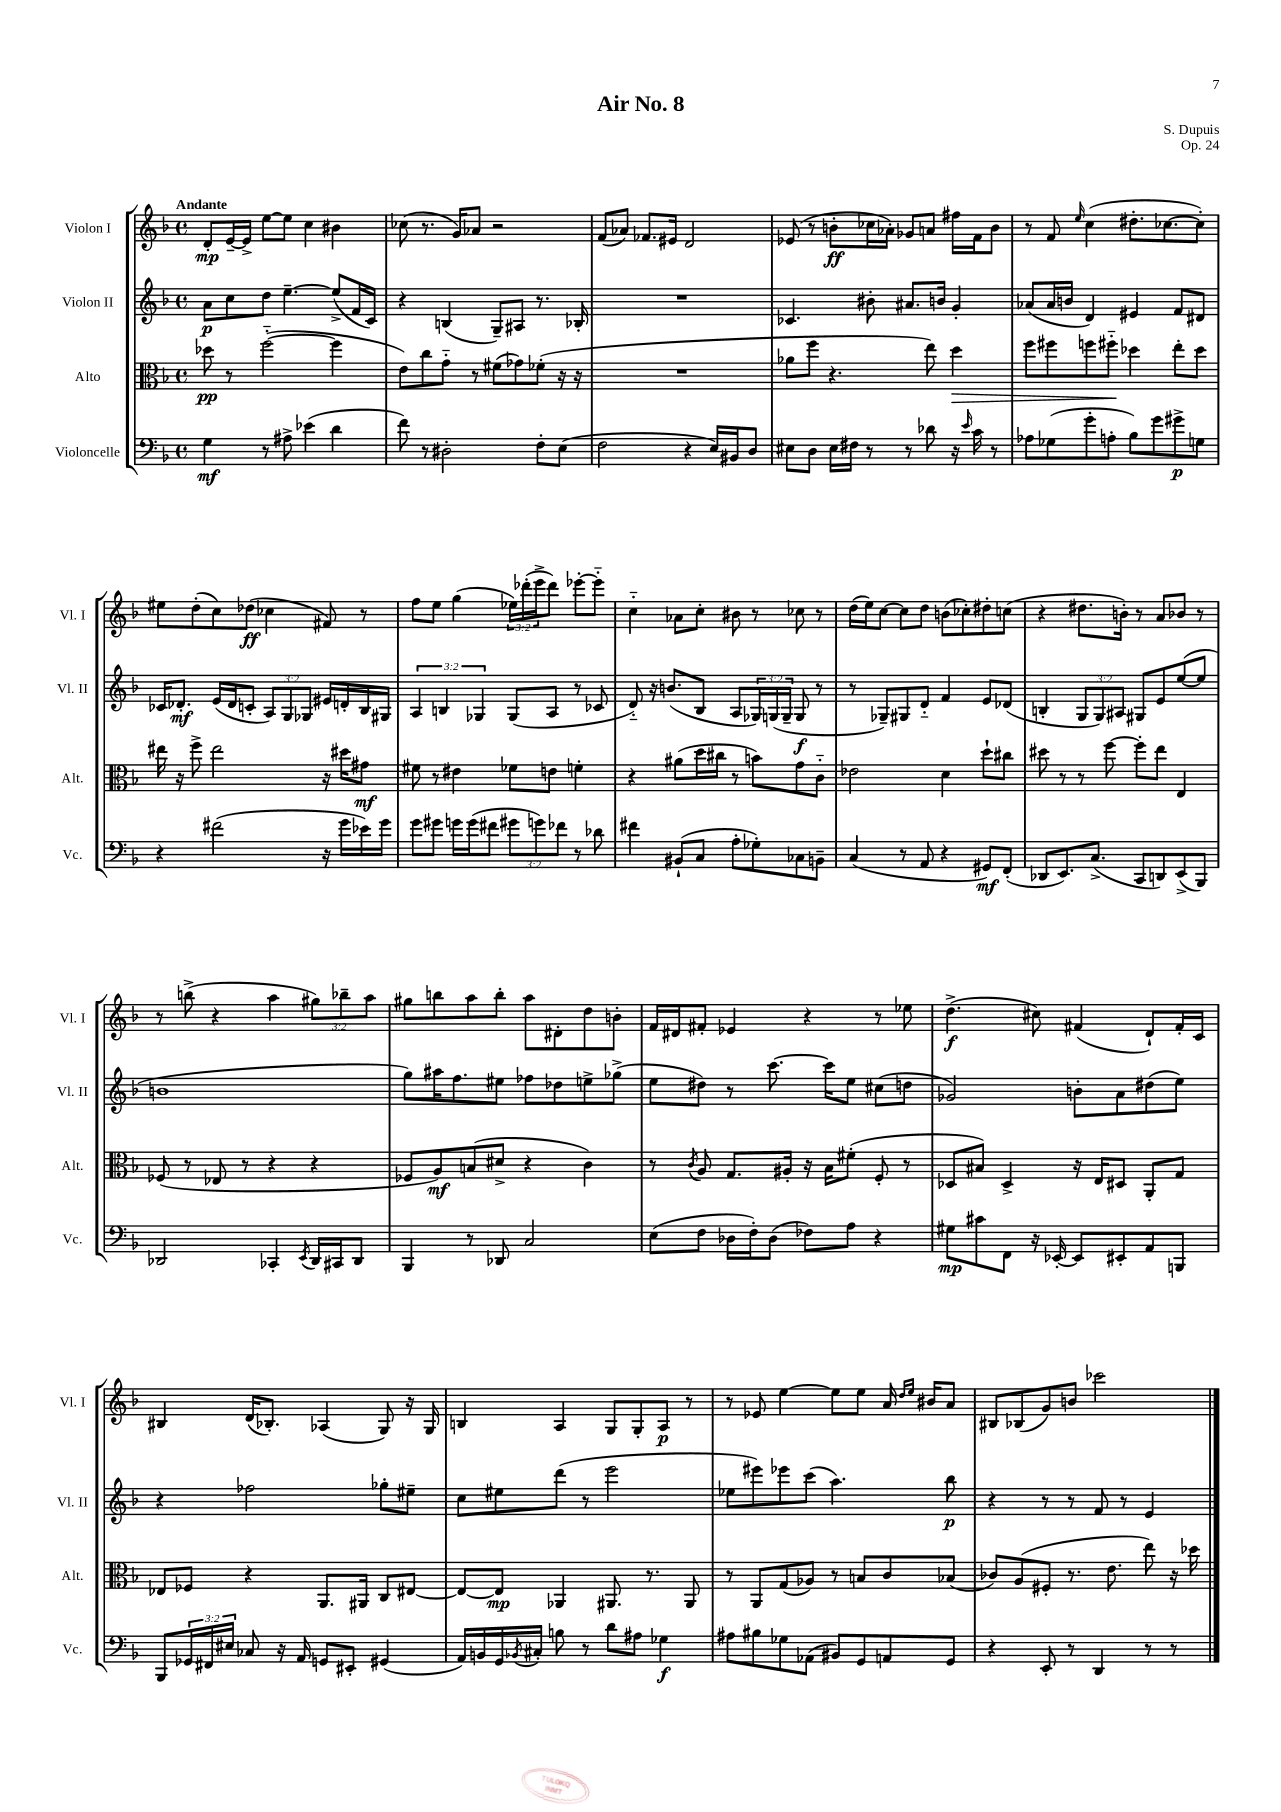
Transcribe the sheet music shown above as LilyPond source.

\header { title = "Air No. 8" composer = "S. Dupuis" opus = "Op. 24" }
<<
\new StaffGroup <<
\new Staff = "s0" \with { instrumentName = "Violon I" shortInstrumentName = "Vl. I" } {
    \clef treble \key f \major \defaultTimeSignature \time 4/4 \override Staff.TupletNumber.text = #tuplet-number::calc-fraction-text \tempo "Andante"
    d'8-.\mp e'16~-- e'16-> e''8~ e''8 c''4 bis'4 |
    ces''8( r8. g'16) aes'8 r2 |
    f'8( aes'8) fes'8. eis'16 d'2 |
    ees'8( r8 b'8-.\ff ces''16 aes'16-.) ges'8 a'8 fis''16 f'16 b'8 |
    r8 f'8 \grace { e''16 } c''4( dis''8.-. ces''8.~ ces''8-.) |
    eis''8 d''8-.( c''8) des''8\ff( ces''4 fis'8) r8 |
    f''8 e''8 g''4( \tuplet 3/2 { ees''16) des'''16-.( e'''16-> } des'''8) ees'''8~-. ees'''8-_ |
    c''4-_ aes'8 c''8-. bis'8 r8 ces''8 r8 |
    d''16( e''16) c''8~ c''8 d''8 b'8( ces''8-.) dis''8-. c''8( |
    r4 dis''8. b'16-.) r8 a'8 bes'8 r8 |
    r8 b''8->( r4 a''4 \tuplet 3/2 { gis''8) bes''8-- a''8 } |
    gis''8 b''8 a''8 b''8-. a''8 dis'8-. d''8 b'8-. |
    f'16 dis'16 fis'8-. ees'4 r4 r8 ees''8 |
    d''4.->\f( cis''8) fis'4( d'8-!) fis'16-. c'16 |
    bis4 d'16( bes8.-.) aes4( g8) r16 g16 |
    b4 a4 g8 g8-. a8\p r8 |
    r8 ees'8 e''4~ e''8 e''8 a'16 \grace { d''16 e''16 } bis'16 a'8 |
    bis8 bes8( g'8) b'8 ces'''2 \bar "|." |
}
\new Staff = "s1" \with { instrumentName = "Violon II" shortInstrumentName = "Vl. II" } {
    \clef treble \key f \major \defaultTimeSignature \time 4/4 \override Staff.TupletNumber.text = #tuplet-number::calc-fraction-text
    a'8\p c''8 d''8 e''4.~-- e''8->( f'16 c'16) |
    r4 b4( g8--) ais8 r8. bes16-. |
    R1 |
    ces'4. bis'8-. ais'8. b'16 g'4-. |
    aes'8( aes'16 b'16 d'4) eis'4 f'8 dis'8 |
    ces'16 des'8.-.\mf e'16( des'16 c'8-. \tuplet 3/2 { a8) g8 ges8 } eis'16 d'16-. bes16 gis16 |
    \tuplet 3/2 { a4 b4 ges4 } ges8( a8 r8 ces'8 |
    d'8-_) r16 b'8.( bes8 a8 \tuplet 3/2 { ges16) g16( g16-- } g8\f r8 |
    r8 ges8--) gis8 d'8-_ f'4 e'8 des'8( |
    b4-. \tuplet 3/2 { g8 g8) ais8 } gis8 e'8 e''8~( e''8 |
    b'1 |
    g''8) ais''16 f''8. eis''8 fes''8 des''8 e''8-> ges''8->( |
    e''8 dis''8) r8 c'''8.~ c'''16 e''8 cis''8( d''8 |
    ges'2) b'8-. a'8 dis''8( e''8) |
    r4 fes''2 ges''8-. eis''8-- |
    c''8 eis''8 d'''8( r8 e'''2 |
    ees''8 eis'''8) ees'''8 c'''8( a''4.) bes''8\p |
    r4 r8 r8 f'8 r8 e'4 \bar "|." |
}
\new Staff = "s2" \with { instrumentName = "Alto" shortInstrumentName = "Alt." } {
    \clef alto \key f \major \defaultTimeSignature \time 4/4
    des''8\pp r8 f''2~-_( f''4 |
    e'8) c''8 g'8-_ r8 fis'8( ges'8) fes'8-.( r16 r16 |
    R1 |
    aes'8 f''8 r4. e''8) d''4\> |
    f''8 fis''8 f''8 fis''8-_\! des''4 e''8-. des''8 |
    eis''16 r16 f''8-> eis''2 r16 dis''16 gis'8\mf |
    fis'8 r8 eis'4 fes'8 e'8 f'4-. |
    r4 ais'8( d''16 cis''16 r8 b'8) g'8 c'8-_ |
    ees'2 d'4 d''8-! cis''8 |
    dis''8 r8 r8 f''8~ f''8-. e''8 e4 |
    fes8( r8 ees8 r8 r4 r4 |
    fes8 a8\mf) b8( dis'8-> r4 c'4) |
    r8 \acciaccatura { c'8 } a8 g8. ais16-. r16 bes16 fis'8-.( f8-. r8 |
    des8 bis8) des4-> r16 e16 dis8 a,8-. g8 |
    ees8 fes8 r4 a,8. ais,16 c8 eis8~ |
    eis8~ eis8\mp aes,4 ais,8. r8. ais,8 |
    r8 a,8 g8( aes8) r8 b8 c'8 bes8( |
    ces'8) a8( fis8-. r8. e'8. e''8) r16 des''16 \bar "|." |
}
\new Staff = "s3" \with { instrumentName = "Violoncelle" shortInstrumentName = "Vc." } {
    \clef bass \key f \major \defaultTimeSignature \time 4/4 \override Staff.TupletNumber.text = #tuplet-number::calc-fraction-text
    g4\mf r8 ais8-> ees'4( d'4 |
    f'8) r8 dis2-. f8-. e8( |
    f2 r4 e16) bis,16 d8 |
    eis8 d8 eis16 fis16 r8 r8 des'8 r16 \grace { e'16 } c'16 r8 |
    aes8 ges8( g'8-. a8-. bes8) g'8 gis'8->\p g8 |
    r4 fis'2( r16 g'16 ees'16) g'16 |
    g'8 gis'8 g'16 g'16( fis'8 \tuplet 3/2 { gis'8 g'8) fes'8 } r8 des'8 |
    fis'4 bis,8-!( c8 a8-. ges8-.) ces8 b,8-- |
    c4( r8 a,8 r4 gis,8\mf) f,8-.( |
    des,8 e,8.) c8.->( c,8 d,8) e,8->( bes,,8) |
    des,2 ces,4-. \acciaccatura { e,8 } des,16 cis,16 des,8 |
    bes,,4 r8 des,8 c2 |
    e8( f8 des16 f16-.) des8( fes8) a8 r4 |
    gis8\mp cis'8 f,8 r16 ees,16~-. ees,8 eis,8-. a,8 b,,8 |
    bes,,8 \tuplet 3/2 { ges,16 fis,16 eis16 } ces8 r16 a,16 g,8 eis,8-. gis,4( |
    a,16) b,16 g,16 \acciaccatura { bes,8 } cis16-. b8 r8 d'8 ais8 ges4\f |
    ais8 bis8 ges8 aes,8( bis,8) g,8 a,8 g,8 |
    r4 e,8-. r8 d,4 r8 r8 \bar "|." |
}
>>
>>
\layout { \context { \Score \remove "Bar_number_engraver" } }
